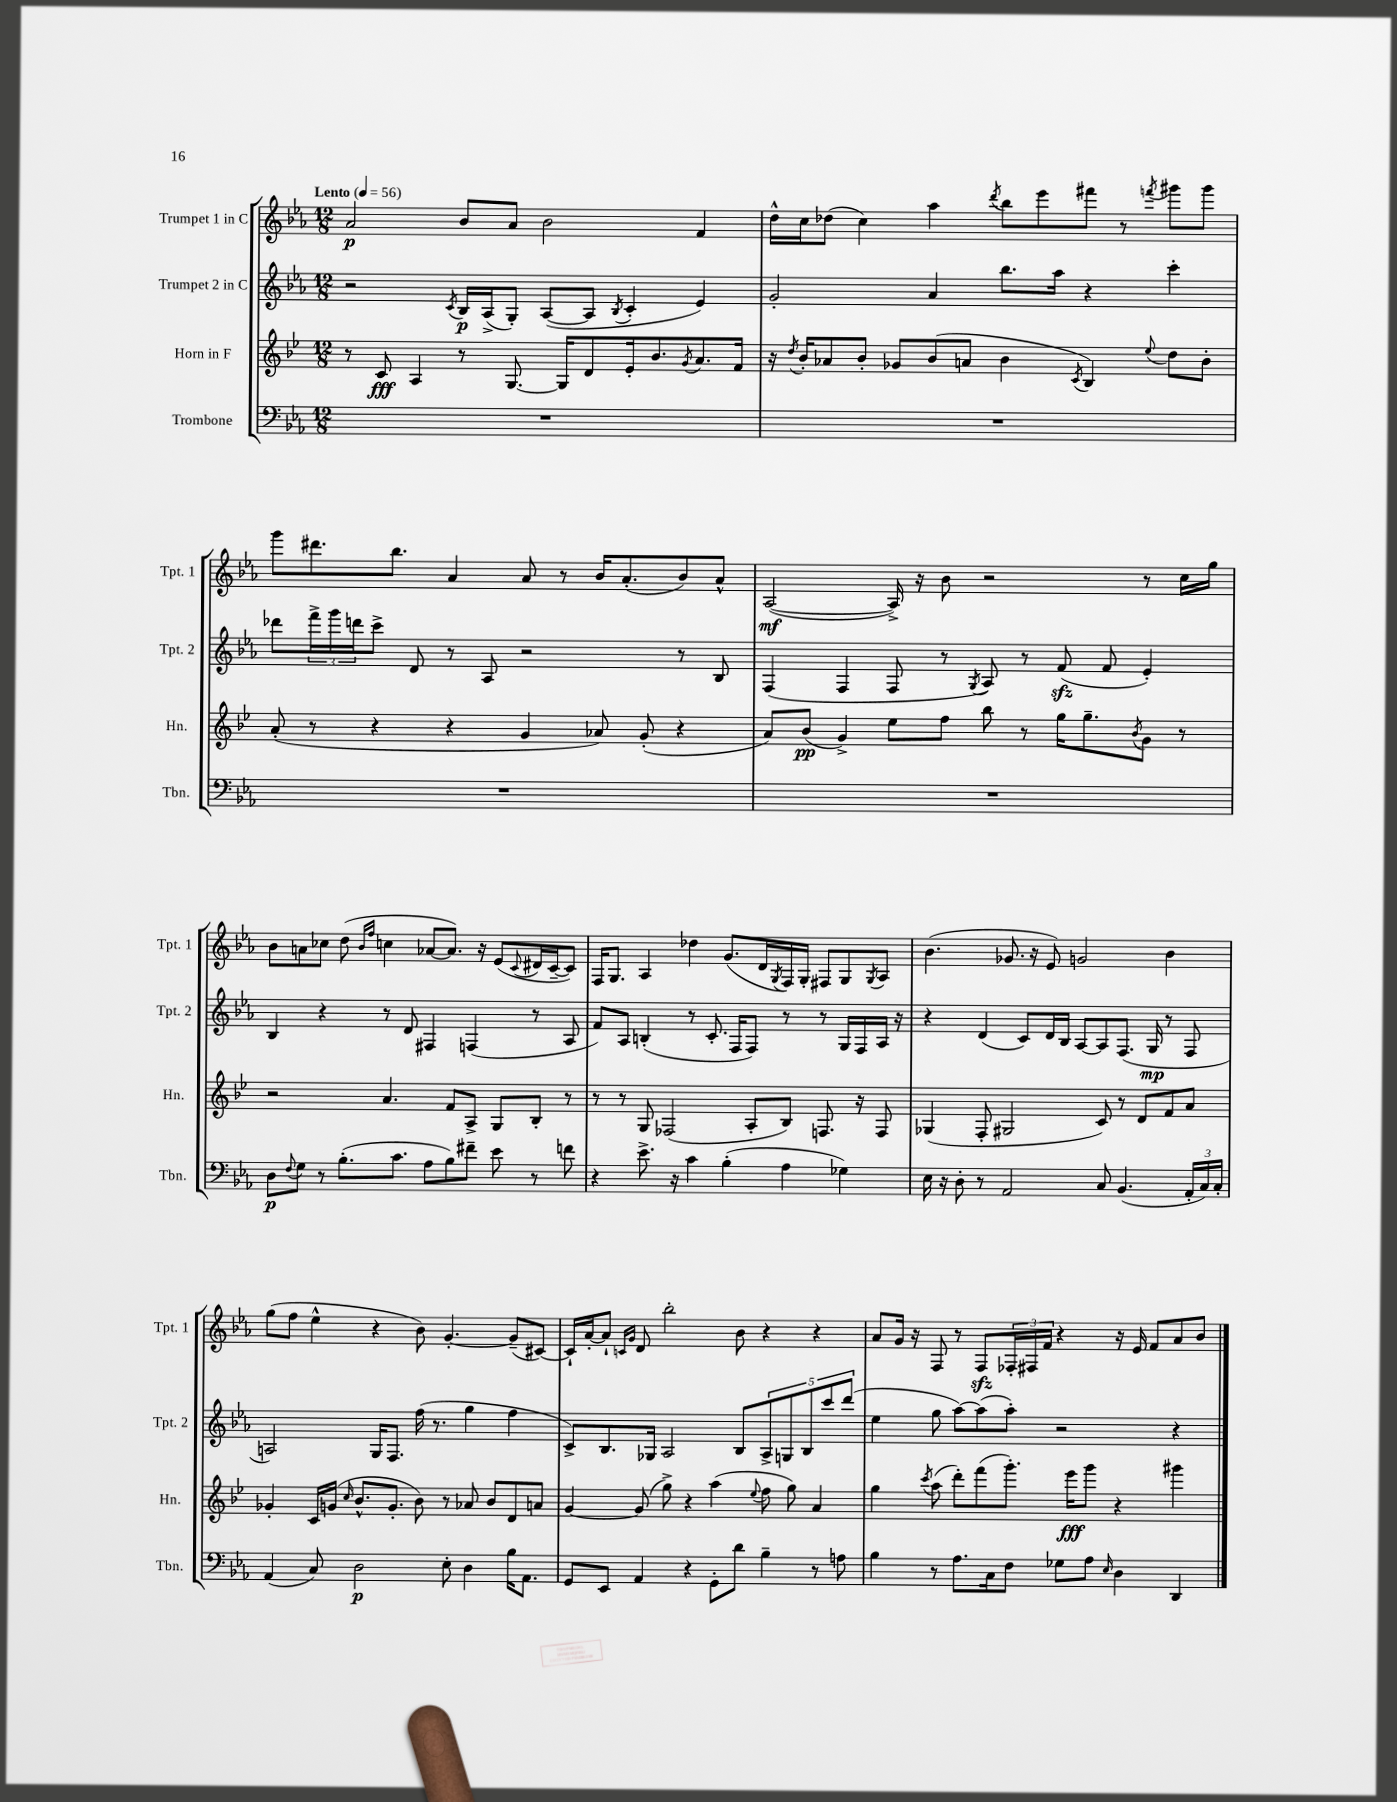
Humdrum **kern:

**kern	**kern	**kern	**kern
*staff4	*staff3	*staff2	*staff1
*clefF4	*clefG2	*clefG2	*clefG2
*k[b-e-a-]	*k[b-e-]	*k[b-e-a-]	*k[b-e-a-]
*M12/8	*M12/8	*M12/8	*M12/8
*MM56	*MM56	*MM56	*MM56
1.r	8r	2r	2a-
.	8c	.	.
.	4A	.	.
.	.	8qc	.
.	8r	16B-	8b-
.	.	(16A-^	.
.	[8.G	8G')	8a-
.	.	([8A-	2b-
.	16G]	.	.
.	8d	8A-]	.
.	.	8qB-	.
.	16e-'	4c'	.
.	8.b-	.	.
.	8qg	.	.
.	8.a	4e-)	4f
.	16f	.	.
=	=	=	=
1.r	16r	2g'	16dd^^
.	8qdd	.	.
.	16b-'	.	16cc
.	8a-	.	(8dd-
.	8b-'	.	4cc)
.	8g-	.	.
.	(8b-	4a-	4aa-
.	8a	.	.
.	.	.	8qddd
.	4b-	8.bb-	8bb-
.	.	.	8eee-
.	.	16aa-	.
.	8qc	.	.
.	4B-)	4r	8fff#
.	.	.	8r
.	8qqee-	.	8qfff
.	8dd	4ccc'	8ggg#
.	8b-'	.	8ggg#
=	=	=	=
1.r	(8a'	8ddd-	8ggg
.	8r	24fff^	8.ddd#
.	.	24ggg	.
.	.	24ddd	.
.	4r	8ccc^	.
.	.	.	8.bb-
.	.	8d	.
.	4r	8r	4a-
.	.	8A-	.
.	4g	2r	8a-
.	.	.	8r
.	8a-)	.	16b-
.	.	.	(8.a-'
.	(8g'	.	.
.	4r	8r	8b-)
.	.	8B-	8a-^^
=	=	=	=
1.r	8a)	(4F	([2A-
.	(8b-	.	.
.	4g^)	4F	.
.	8ee-	8F	16A-^])
.	.	.	16r
.	8ff	8r	8b-
.	.	8qG	.
.	8bb-	8A-)	2r
.	8r	8r	.
.	16gg	(8f	.
.	8.gg~	.	.
.	.	8f	.
.	8qb-	.	.
.	8g	4e-')	8r
.	8r	.	16cc
.	.	.	16gg
=	=	=	=
8D	2r	4B-	8b-
8qqF	.	.	.
8G	.	.	8a
8r	.	4r	8cc-
(8.B-'	.	.	(8dd
.	.	.	16qqb-
.	.	.	16qqff
.	4.a	8r	4cc
8.c	.	.	.
.	.	8d	.
8A-	.	4F#	[8a-
8B-)	8f	.	8.a-])
8f#~	8A^	(4F	.
.	.	.	16r
8e-	8G	.	(8e-
.	.	.	8qqc
8r	8B-'	8r	16d#
.	.	.	[16c~
8f	8r	8A-	8c])
=	=	=	=
4r	8r	8f)	16F
.	.	.	8.G
.	8r	8A-	.
8.e-^	8G	(4B'	4A-
.	(2F-	.	.
16r	.	.	.
4c	.	8r	4dd-
.	.	8.c'	.
(4B-'	.	.	(8.g
.	.	16F	.
.	8A'	8F)	.
.	.	.	16d
.	.	.	8qG
4A-	8B-)	8r	16F)
.	.	.	16G'
.	8.F	8r	8F#
4G-)	.	16G	8G
.	16r	16F	.
.	.	.	8qG
.	8F	16A-	8A-
.	.	16r	.
=	=	=	=
16E-	(4G-	4r	(4.b-
16r	.	.	.
8D'	.	.	.
8r	8F'	(4d	.
2AA-	2G#	.	8.g-
.	.	8c)	.
.	.	.	16r
.	.	16d	8e-)
.	.	16B-	.
.	.	[8A-	2g
8C	8c)	8A-]	.
(4.BB-	8r	(8.F	.
.	8d	.	.
.	.	16G	.
.	8f	8r	4b-
24AA-'	8a	8F	.
24C)	.	.	.
24C'	.	.	.
=	=	=	=
(4AA-	4g-'	2A)	(8gg
.	.	.	8ff
8C)	16c	.	4ee-^^
.	(16g	.	.
.	16qqcc	.	.
2D	8.b-^^	.	.
.	.	16G	4r
.	8.g'	8.F	.
.	8b-)	(16ff	8b-)
.	.	8.r	.
8E-'	8r	.	[4.g'
4D	8a-	4gg	.
.	8b-	.	.
16B-	8d	4ff	(8g~]
8.AA-	.	.	.
.	8a	.	[8c#)
=	=	=	=
8GG	[4g	8c^)	16c#`]
.	.	.	[16a-'
8EE-	.	8.B-	8a-`]
.	.	.	16qqc
.	.	.	16qqg
4AA-	(8g]	.	8d
.	.	16G-	.
.	8gg^)	2A-	2bb-'
4r	4r	.	.
8GG'	(4aa	.	.
8d	.	8B-	8b-
.	8qqee-	.	.
4B-~	8ff	10A-^	4r
.	.	10G	.
.	8gg)	.	.
.	.	10B-	.
8r	4a	.	4r
.	.	10ccc	.
8A	.	.	.
.	.	(10ddd	.
=	=	=	=
4B-	4gg	4ee-	8a-
.	.	.	16g
.	.	.	16r
.	8qccc	.	.
8r	(8aa	8gg	8F
8.A-	8ddd')	[8aa-)	8r
.	(8fff	(8aa-]	8F
16C	.	.	.
8F	8.ggg')	8aa-')	24F-'
.	.	.	24F#
.	.	.	24f
8G-	.	2r	4r
.	16eee-	.	.
8A-	8ggg	.	.
16qqE-	.	.	.
4D	4r	.	16r
.	.	.	16e-
.	.	.	8f
4DD	4ggg#	4r	8a-
.	.	.	8b-
==	==	==	==
*-	*-	*-	*-
